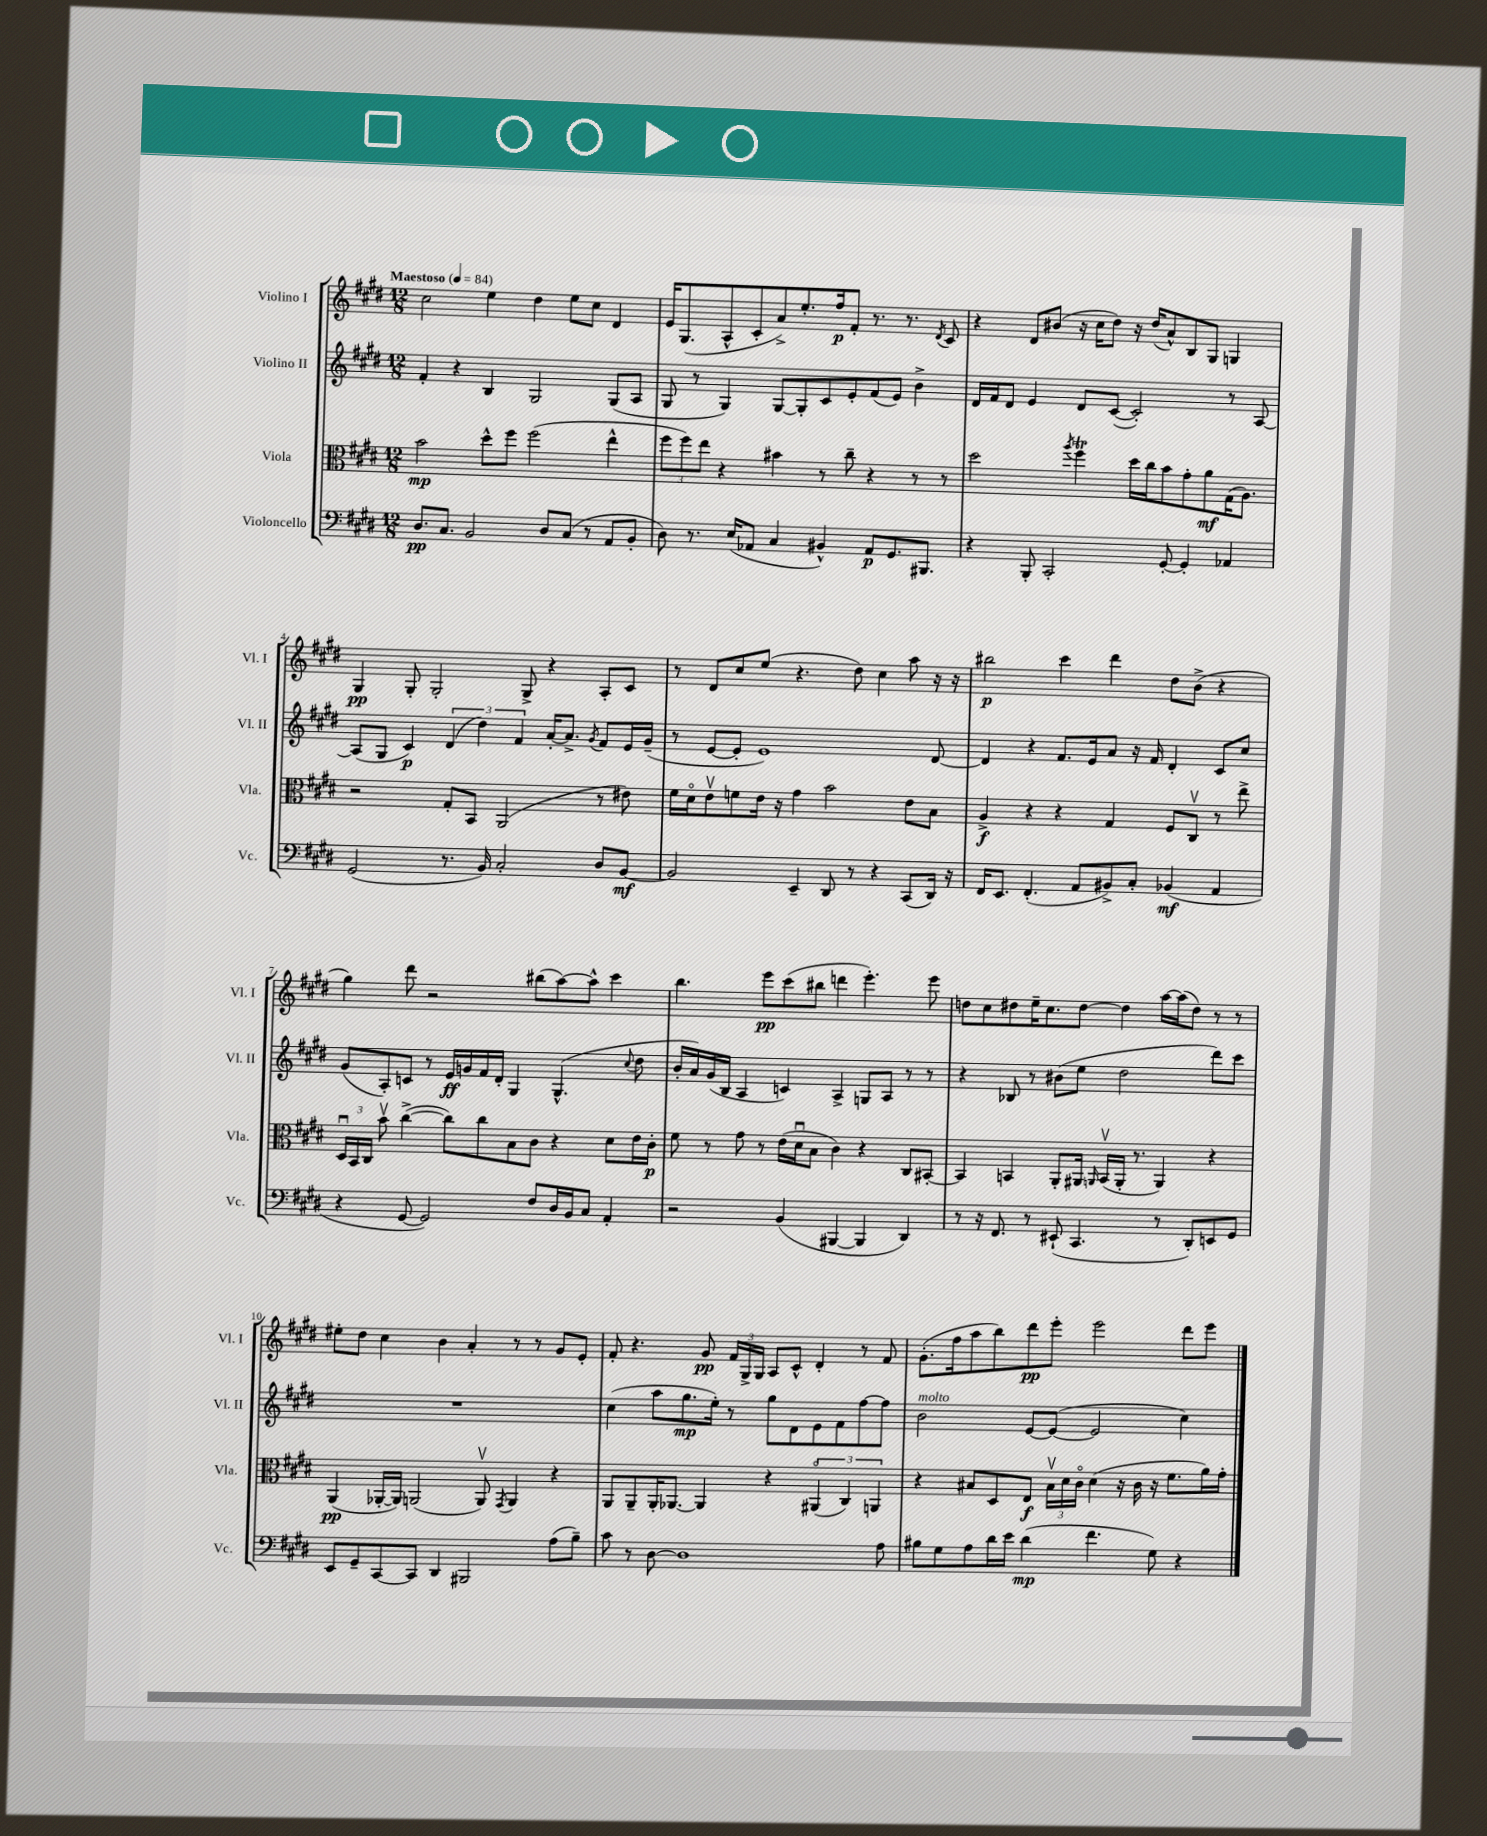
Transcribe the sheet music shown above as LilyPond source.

<<
\new StaffGroup <<
\new Staff = "s0" \with { instrumentName = "Violino I" shortInstrumentName = "Vl. I" } {
    \clef treble \key e \major \numericTimeSignature \time 12/8 \tempo "Maestoso" 4 = 84
    \autoBeamOff cis''2 e''4 dis''4 e''8[ cis''8] dis'4 |
    e'16[ gis8.( a8-^ cis'8-. a'8->) e''8.-. fis''16\p fis'8]-. r8. r8. \acciaccatura { dis'8 } cis'8 |
    r4 dis'8[ bis'8]( r16 cis''16[ dis''8]) r16 dis''16[( a'8-^) b8 gis8] g4 |
    gis4\pp gis8-. gis2-. gis8-> r4 a8[-. cis'8] |
    r8 dis'8[ cis''8 e''8]( r4. dis''8) cis''4 a''8 r16 r16 |
    bis''2\p cis'''4 dis'''4 dis''8[ b'8]->( r4 |
    gis''4) dis'''8 r2 bis''8[( a''8~) a''8]-^ cis'''4 |
    b''4. e'''8[\pp cis'''8( bis''8] d'''4 e'''4.-.) e'''8 |
    d''8[ cis''8 dis''8 e''16-- cis''8. dis''8]~ dis''4 a''16[~ a''16( dis''8]) r8 r8 |
    eis''8[-. dis''8] cis''4 b'4 a'4-. r8 r8 gis'8[ e'8]-. |
    fis'8-. r4. gis'8\pp \tuplet 3/2 { fis'16[ gis16-> gis16] } a8[ cis'8]-^ dis'4-. r8 fis'8 |
    gis'8.[-.( fis''16 a''8 b''8) dis'''8\pp e'''8]-. e'''2 dis'''8[ e'''8] \bar "|." |
}
\new Staff = "s1" \with { instrumentName = "Violino II" shortInstrumentName = "Vl. II" } {
    \clef treble \key e \major \numericTimeSignature \time 12/8
    \autoBeamOff fis'4-. r4 b4 gis2 gis8[( a8] |
    gis8 r8 gis4) gis8[~ gis8-. cis'8 e'8-. fis'8( e'8]) b'4-> |
    dis'16[ fis'16 dis'8] e'4 dis'8[ cis'8]~( cis'2-.) r8 a8~ |
    a8[( gis8] cis'4\p) \tuplet 3/2 { dis'4( dis''4) fis'4 } a'16[~-. a'8.]-> \acciaccatura { gis'8 } fis'8[ e'16 gis'16]--( |
    r8 e'8[~ e'8]-. e'1) dis'8~ |
    dis'4 r4 fis'8.[ e'16 a'8] r16 fis'16 dis'4-. cis'8[ cis''8] |
    gis'8[( a8-.) c'8] r8 e'16[\ff g'16 fis'16 dis'16]-. gis4 gis4.-^( \appoggiatura { cis''8 } dis''8 |
    b'16[-. a'16) gis'16( b16] a4 c'4) a4-> g8[ a8] r8 r8 |
    r4 bes8 r8 bis'8[( e''8] dis''2 dis'''8[) cis'''8] |
    R1. |
    cis''4( a''8[ gis''8.\mp e''16]-.) r8 gis''8[ dis'8 e'8 fis'8 fis''8~ fis''8] |
    b'2^\markup { \italic "molto" } e'8[~ e'8]~( e'2 cis''4) \bar "|." |
}
\new Staff = "s2" \with { instrumentName = "Viola" shortInstrumentName = "Vla." } {
    \clef alto \key e \major \numericTimeSignature \time 12/8
    \autoBeamOff b'2\mp dis''8[-^ fis''8] fis''2( e''4-^ |
    \tuplet 3/2 { fis''8[ fis''8) e''8] } r4 bis'4 r8 cis''8-- r4 r8 r8 |
    dis''2 \acciaccatura { a''8 } fis''4\trill dis''16[ cis''16 b'8 gis'8-. a'8\mf gis16( a8.]) |
    r2 gis8[-. b,8] a,2( r8 eis'8) |
    fis'16[ dis'16\flageolet e'8\upbow f'8 e'16] r16 gis'4 b'2 e'8[ b8] |
    a4->\f r4 r4 gis4 fis8[ cis8]\upbow r8 e''8-> |
    \tuplet 3/2 { dis16[\downbow b,16 cis16] } b'8\upbow cis''4~->( cis''8[) cis''8 b8 cis'8] r4 dis'8[ e'16 cis'16]-.\p |
    fis'8 r8 gis'8 r8 e'16[( dis'16\downbow b8] cis'4) r4 cis8[ bis,8]~-. |
    bis,4 b,4 a,8[-. ais,16] \grace { a,16 } b,16[\upbow( a,16]-. r8. a,4) r4 |
    a,4\pp( aes,16[~-. aes,16]) a,2( a,8\upbow) \acciaccatura { gis,8 } a,4 r4 |
    a,8[ a,8-- a,16-. aes,8.]~ aes,4 r4 \tuplet 3/2 { ais,4\flageolet( cis4) a,4 } |
    r4 bis8[ dis8 e8]\f \tuplet 3/2 { bis16[\upbow dis'16 cis'16]\flageolet } dis'4( r16 cis'16 r16 fis'8.[ a'16) gis'16]-. \bar "|." |
}
\new Staff = "s3" \with { instrumentName = "Violoncello" shortInstrumentName = "Vc." } {
    \clef bass \key e \major \numericTimeSignature \time 12/8
    \autoBeamOff dis8.[\pp cis8.] b,2 dis8[ cis8]( r8 a,8[ b,8]-. |
    dis8) r8. e16[( aes,8] cis4 bis,4-^) aes,8[\p gis,8. bis,,8.] |
    r4 b,,8-. cis,2-. gis,8~-. gis,4-. aes,4 |
    gis,2( r8. b,16) cis2-. dis8[ b,8]~\mf |
    b,2 e,4-- dis,8 r8 r4 cis,8[( dis,16]) r16 |
    fis,16[ e,8.] fis,4.-.( a,8[ bis,8->) cis8]-. bes,4\mf( a,4 |
    r4 gis,8~ gis,2) fis8[ dis16 b,16 cis8] a,4-. |
    r2 b,4( bis,,4~ bis,,4 dis,4) |
    r8 r16 fis,8. r8 eis,8-!( cis,4. r8 dis,8[-.) e,8 gis,8] |
    e,8[ gis,8-- cis,8~ cis,8] dis,4 bis,,2 a8[( b8]--) |
    cis'8 r8 dis8~ dis1 a8 |
    bis8[ gis8 a8 dis'16 e'16] dis'4\mp( fis'4. gis8) r4 \bar "|." |
}
>>
>>
